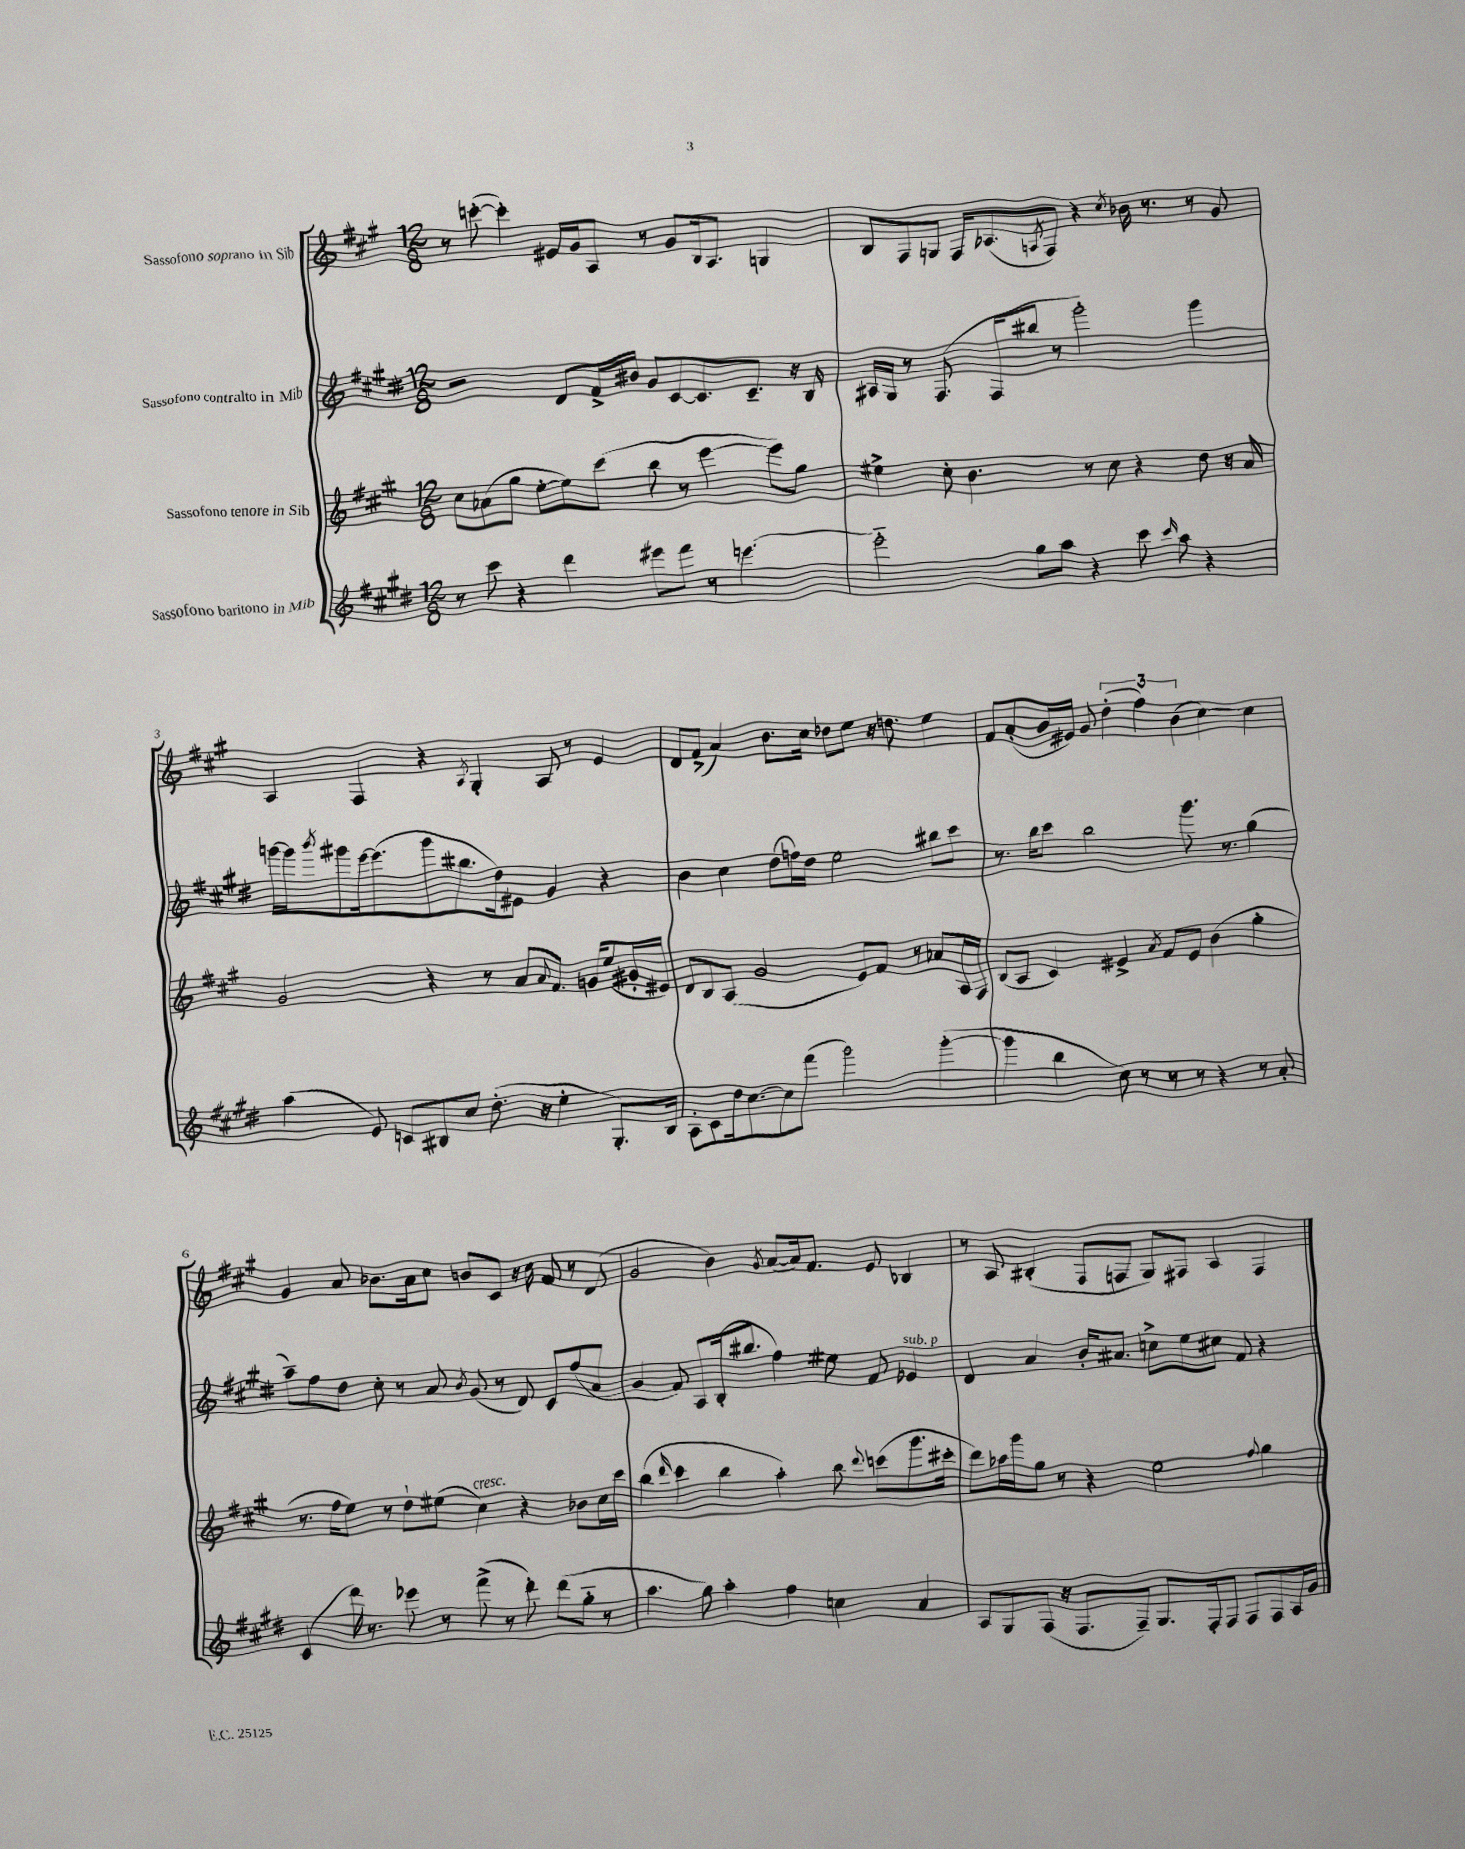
<<
\new StaffGroup <<
\new Staff = "s0" \with { instrumentName = "Sassofono soprano in Sib" } {
    \clef treble \key a \major \numericTimeSignature \time 12/8
    r8 c'''8~-.( c'''4-.) eis'16 gis'16 a8 r8 gis'8 b16 a8. g4 |
    b8 fis8 g8 fis16 aes8.( \acciaccatura { a8 } fis8) r4 \acciaccatura { cis''8 } bes'16 r8. r8 gis'8 |
    a4 fis4 r4 \acciaccatura { a8 } gis4-. a8 r8 e'4 |
    d'8 fis'8->( a'4) b'8. cis''16 des''8 e''8 r16 d''8. e''4 |
    fis'8 a'8-.( b'16 eis'16) gis'8 \tuplet 3/2 { d''4-.( fis''4) b'4( } cis''4~) cis''4 |
    gis'4 a'8 bes'8. a'16 cis''8 b'8 cis'8 r16 cis''16 fis'8 r8 d'8( |
    gis'2 b'4) \acciaccatura { gis'8 } a'8~( a'16) fis'8. e'8 bes4 |
    r8 a8 bis4-.( fis8 f8 gis8) fis8 a4 fis4 \bar "|." |
}
\new Staff = "s1" \with { instrumentName = "Sassofono contralto in Mib" } {
    \clef treble \key e \major \numericTimeSignature \time 12/8
    r2 dis'8 fis'16-> bis'16 gis'8 cis'8~ cis'8. cis'8.-- r16 b16 |
    ais16 gis16 r8 fis8.( fis16 bis''8 r8 gis'''2-.) gis'''4 |
    g'''16~ g'''16 \acciaccatura { b'''8 } gis'''8 e'''16~ e'''8.( gis'''8 bis''8. dis''16) eis'8 gis'4 r4 |
    b'4 cis''4 dis''8( f''16) dis''16 e''2 bis''8 cis'''8 |
    r8. b''16 cis'''8 b''2 gis'''8. r8. gis''4( |
    a''8--) fis''8 dis''8 cis''8-. r8 a'8 \acciaccatura { b'8 } gis'8( r8 dis'8) cis'8 fis''8( a'8 |
    gis'4 fis'8) a8 b16-.( bis''8. fis''4) eis''8 fis'8 ees'4^\markup { \italic "sub. p" } |
    dis'4 a'4 b'16-. ais'8. c''8-> e''8 cis''8 fis'8 r4 \bar "|." |
}
\new Staff = "s2" \with { instrumentName = "Sassofono tenore in Sib" } {
    \clef treble \key a \major \numericTimeSignature \time 12/8
    cis''8 aes'8( gis''8 e''8~-. e''8) cis'''8( b''8 r8 e'''4~ e'''8) gis''8 |
    eis''4-> cis''8-. b'4. r8 cis''8 r4 d''8 r16 a'16 |
    gis'2 r4 r8 a'8 \appoggiatura { a'8 } fis'8. g'16 e''8( gis'16-. eis'16) |
    d'8 b8 a8( gis'2 e'8) fis'8 r8 aes'8 a16 fis16 |
    b8( a8 cis'4) eis'4-> \acciaccatura { a'8 } fis'8 eis'8 b'4( gis''4-. |
    r8. fis''16 e''8) r8 d''8-! eis''8( cis''4^\markup { \italic "cresc." }) r4 bes'8 cis''16 cis'''16 |
    b''4( \grace { d'''16 } cis'''4 b''4 a''4-.) b''8 \appoggiatura { d'''8 } c'''8( gis'''8. cis'''16-. |
    d'''8) aes''16 gis'''16 gis''8 r8 r4 e''2 \appoggiatura { fis''8 } gis''4 \bar "|." |
}
\new Staff = "s3" \with { instrumentName = "Sassofono baritono in Mib" } {
    \clef treble \key e \major \numericTimeSignature \time 12/8
    r8 cis'''8 r4 dis'''4 eis'''8 fis'''8 r8 e'''4.~ |
    e'''2-_ gis''8 a''8 r4 cis'''8 \grace { cis'''16 } a''8 r4 |
    a''4( e'8) c'8 bis8 cis''8 dis''8.-.( r16 e''4-. gis8.-.) bis16 |
    a8-. cis'8 dis''16 cis''8.~ cis''8 fis'''8( gis'''2) gis'''4~-.( |
    gis'''4 b''4 cis''8) r8 r8 r8 r4 r8 a'8-. |
    cis'4( dis'''16) r8. ees'''8 r8 fis'''8->( r8 dis'''8-.) dis'''8( gis''8-_ r8 |
    a''4. gis''8) a''4-. fis''4 c''4 a'4 |
    a8 gis8 fis8( r16 fis8. fis8--) gis8. fis16-. fis8 fis8 fis8 a16 gis'16 \bar "|." |
}
>>
>>
